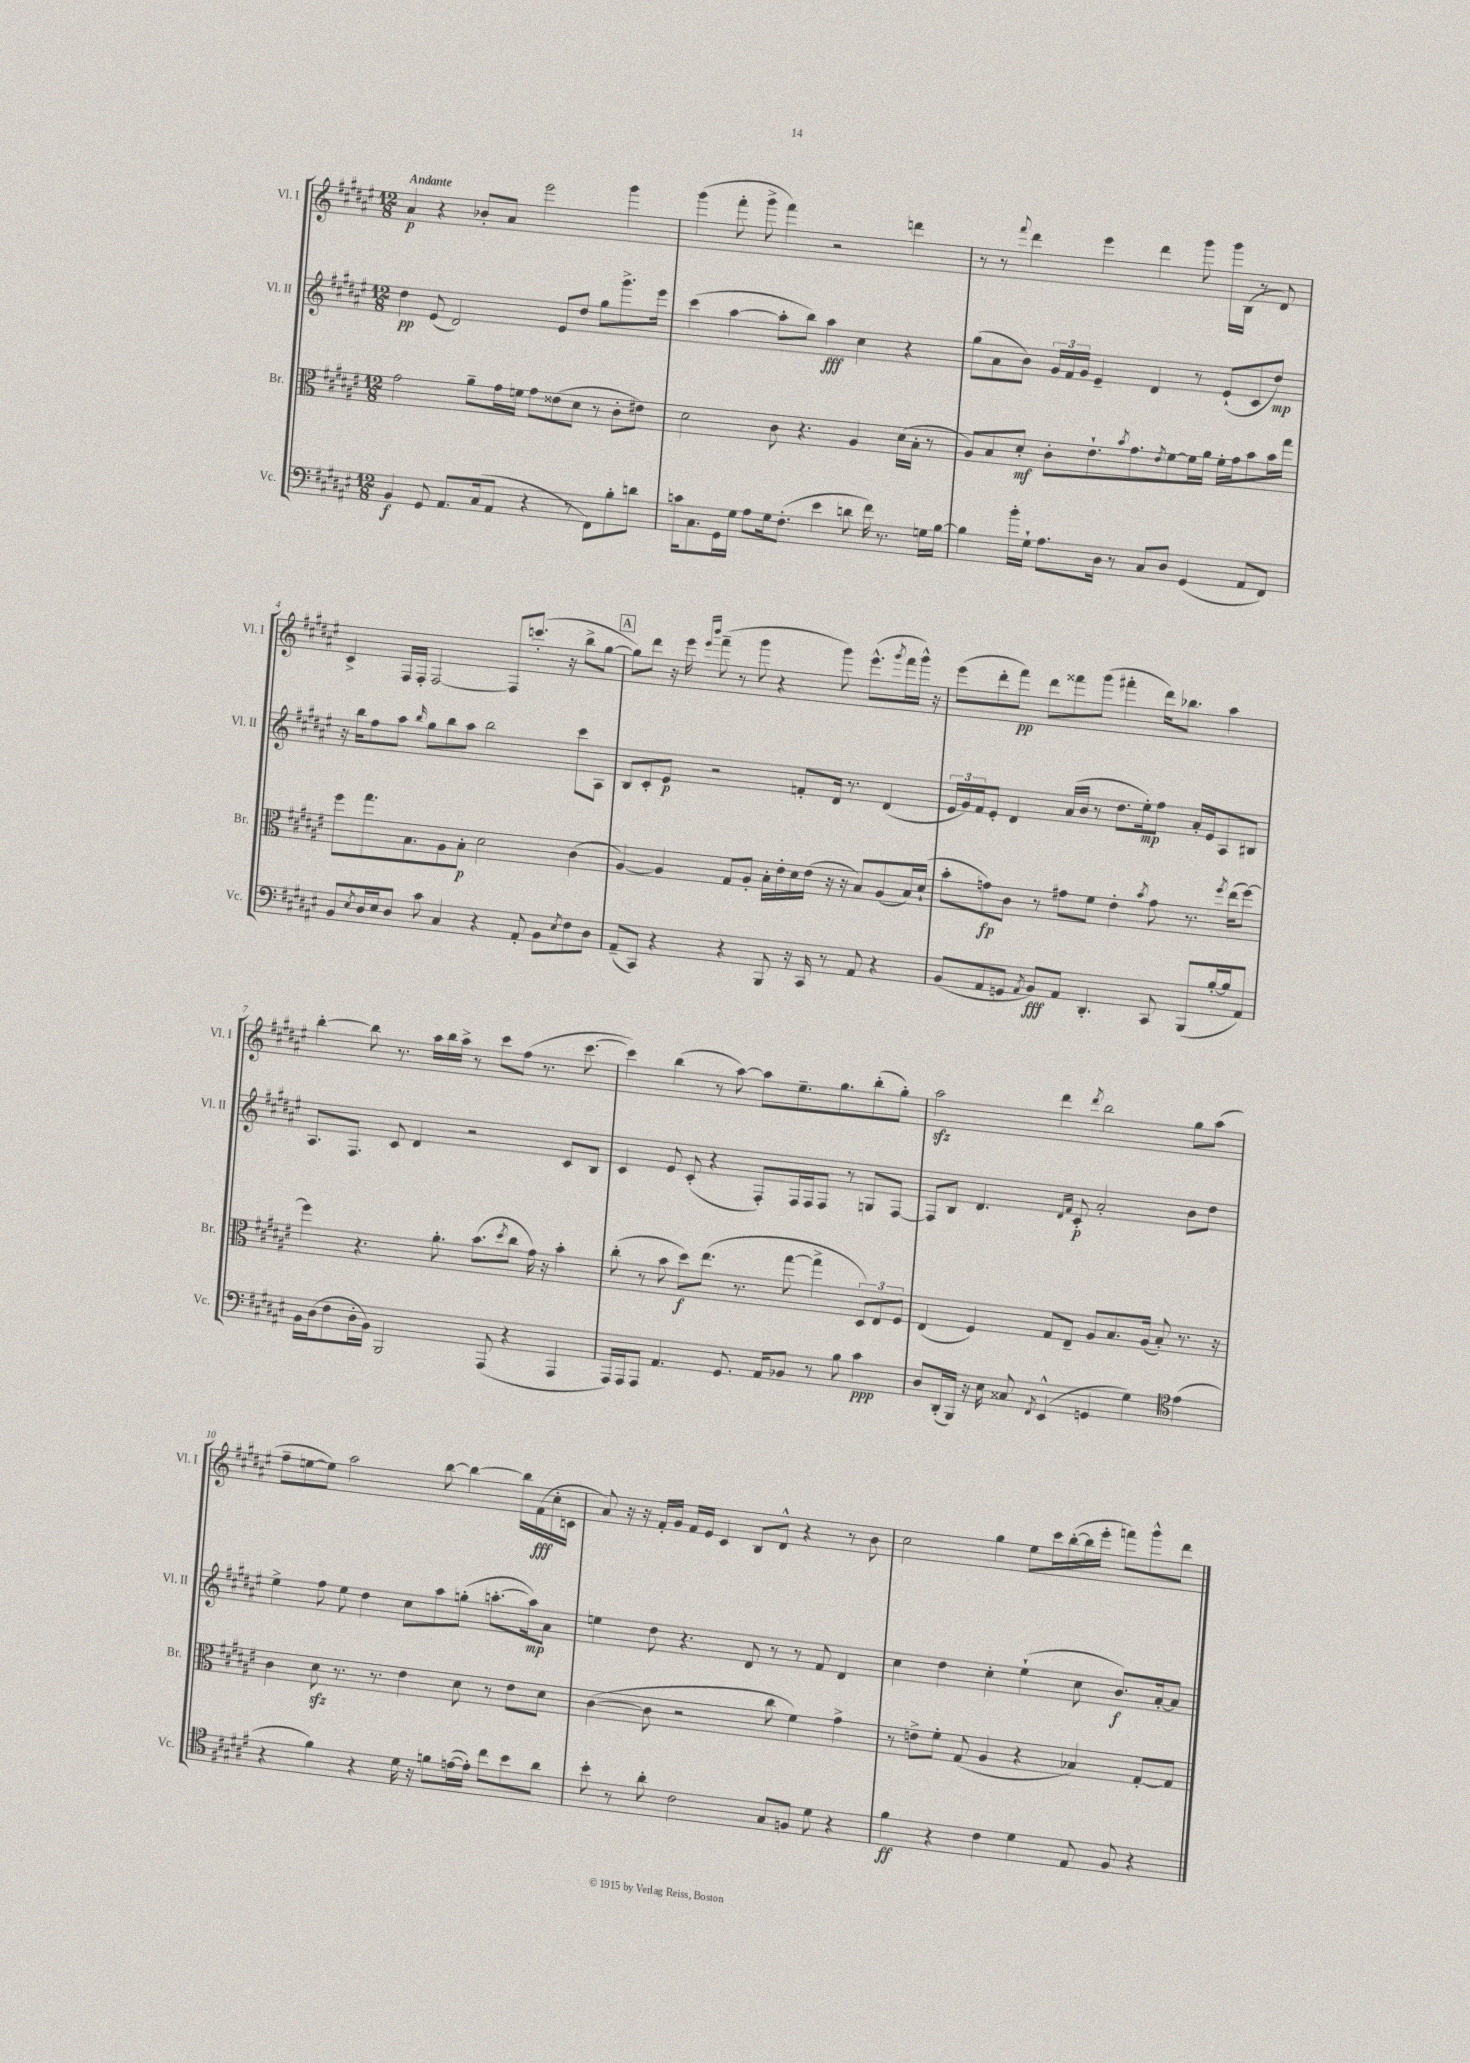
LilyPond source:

<<
\new StaffGroup <<
\new Staff = "s0" \with { instrumentName = "Vl. I" shortInstrumentName = "Vl. I" } {
    \clef treble \key fis \major \numericTimeSignature \time 12/8 \tempo "Andante"
    ais'4\p r4 bes'8-. ais'8 eis'''2 gis'''4 |
    gis'''4( fis'''8-. gis'''8-> fis'''4) r2 d'''4 |
    r8 r8 \appoggiatura { fis'''8 } dis'''4 eis'''4 dis'''4 gis'''8 gis'''16 b16( r8 dis'8) |
    cis'4-> fis16 fis16-. fis2~ fis8 c'''8.-.( r16 b''8-> gis''8~ |
    \mark \markup { \box "A" } gis''8) dis'''8 r16 eis'''16 \grace { eis'''16 b'''16 } fis'''8--( r8 gis'''8 r4 gis'''8) eis'''8.-^( \acciaccatura { gis'''8 } fis'''16 gis'''16-^) r16 |
    eis'''8( dis'''8-. fis'''8\pp) dis'''8 fisis'''8 gis'''8( fis'''4-. dis'''16) bes''8. ais''4 |
    b''4~-. b''8 r8. ais''16 b''16 ais''16-> r8 cis'''8 fis''8( r8. cis'''8.~ |
    cis'''4) b''4( r8 ais''8~) ais''8 eis''8.-- gis''8. b''8-.( gis''8-.) |
    ais''2\sfz dis'''4 \acciaccatura { dis'''8 } b''2 gis''8 ais''8( |
    fis''8-- e''8~ e''8) ais''2 b''8~ b''4~ b''16 fis'16\fff( cis''16-. c'16 |
    ais'8) r16 r16 fis'16-. gis'16 fis'16 eis'16 cis'4 b8 dis'8-^ r4 r8 b'8 |
    cis''2 gis''4 eis''8 cis'''16 b''16~-.( b''16 eis'''16-. f'''8) gis'''8-^ dis'''8 \bar "|." |
}
\new Staff = "s1" \with { instrumentName = "Vl. II" shortInstrumentName = "Vl. II" } {
    \clef treble \key fis \major \numericTimeSignature \time 12/8
    dis''4\pp eis'8( dis'2) eis'8 dis''8 gis''8 gis'''8.-> eis'''16 |
    cis'''4( ais''4~ ais''8-. b''8) ais''4\fff cis''4 r4 |
    gis''8( ais'8 b'8) \tuplet 3/2 { gis'16 fis'16 gis'16 } eis'4-- dis'4 r8 eis'8-!( cis'8 dis''8\mp) |
    r16 b''16 fis''8 ais''8 \grace { b''16 } gis''8 b''8 ais''8 b''2 cis'''8 ais8 |
    \mark \markup { \box "A" } b8 cis'8-. eis'8\p r2 f'8-. dis'16 r8. dis'4( |
    \tuplet 3/2 { eis'16 gis'16) fis'16 } eis'8-. dis'4 ais'16( b'16 r8 dis''8. eis''16-.\mp) fis''8 ais'16-. eis'16 ais8 bis8 |
    ais8. fis8. cis'8 dis'4 r2 cis'8 b8 |
    cis'4 eis'8 cis'8-.( r4 fis8-.) fis16 fis16 fis8 r8 g8 fis8~ |
    fis8 b8 dis'4. \grace { dis'16 fis'16 } cis'8-.\p ais'2-. b'8 dis''8 |
    eis''4-> fis''8 eis''8 dis''4 cis''8 ais''8 g''8-.( a''8.~-. a''16\mp) ais'8 |
    e''4 dis''8 r4. dis'8 r8 r8 fis'8 dis'4 |
    cis''4 dis''4 cis''4-. eis''4-!( cis''8 b'8.\f) ais'16~-. ais'8 \bar "|." |
}
\new Staff = "s2" \with { instrumentName = "Br." shortInstrumentName = "Br." } {
    \clef alto \key fis \major \numericTimeSignature \time 12/8
    gis'2 ais'8-- gis'16 f'16 gis'8 eisis'8( dis'8 r8 cis'8-. eis'8) |
    dis'2 cis'8 r4. ais4 dis'16( b16-. r8 |
    ais8) b8 dis'8-.\mf cis'8-. eis'8.-! \acciaccatura { b'8 } gis'8. \acciaccatura { eis'8 } fis'8~ fis'16 ais'16 fis'16-. gis'16 b'8 b'16 gis''16 |
    fis''8 gis''8. b8. ais8 b8-.\p dis'2 cis'4( |
    \mark \markup { \box "A" } ais4~) ais4 gis8 ais8-. b16-. eis'16-. dis'16 eis'16( r16 r16 b8) ais8( b16) dis'16-!( |
    b'8-. g'8\fp) cis'8 r8 gis'8 fis'8 eis'4-. \acciaccatura { b'8 } gis'8 r8. \acciaccatura { fis''8 } eis''16( fis''8~) |
    fis''4 r4. ais'8.-. b'8.( \acciaccatura { dis''8 } cis''8 gis'16) r16 b'4-. |
    cis''8-.( r8 b'8 dis''8\f) eis''8.( r8. gis''8~ gis''4-> \tuplet 3/2 { dis8) eis8 fis8 } |
    eis4( fis4) gis8 eis8-- ais8 b8. ais16( b8-.) r8. r16 |
    cis'4 dis'8\sfz r8. r8. eis'4 dis'8 r8 eis'8 dis'8 |
    cis'4~( cis'8 r2 cis''8 fis'4) gis'4-> |
    r8 e'8-> fis'8-. gis8( ais4 r4 bes4) gis8~-. gis8 \bar "|." |
}
\new Staff = "s3" \with { instrumentName = "Vc." shortInstrumentName = "Vc." } {
    \clef bass \key fis \major \numericTimeSignature \time 12/8
    b,4\f gis,8 ais,8. cis16( ais,8 r4 r8 fis,8) b8-. d'8 |
    c'16 cis8. gis,16 gis16 ais8 gis16 fis8.-.( eis'4 d'8 fis'16) r8. g16 b16~ |
    b4 b'16-. gis16-! ais8. dis16 r8 cis8 dis8 gis,4( ais,8 fis,8) |
    b,8 \acciaccatura { eis8 } dis16 eis16 dis8 cis'8 cis4 r4 ais,8-. b,8 \acciaccatura { eis8 } fis8 dis8 |
    \mark \markup { \box "A" } ais,8--( cis,8) r4 r4 b,,8 r16 cis,16 r8 ais,8 r4 |
    b,8( ais,8 g,8 \acciaccatura { ais,8 } b,8\fff) ais,8 dis,4.-. cis,8 b,,8( b16~-. b16 ais,8) |
    b,16 dis16( fis8 dis16-. b,16) b,,2 ais,,8( r4 ais,,4 |
    ais,,16) ais,,16 ais,,8 ais,4. gis,8. ais,16 bes,8 r8 b8 cis'4\ppp |
    dis8 dis,16-.( b,,16) r16 eis16 cisis8 \acciaccatura { fis,8 } eis,4-^( g,4 gis4) \clef tenor eis'4( |
    r4 fis'4) r4 dis'16 r16 f'8 e'16~( e'16-.) cis''8 b'8 ais'8 |
    b'8-. r8 ais'8-. cis'2 gis8 f8 dis'8 r4 |
    fis'4\ff r4 cis'4 dis'4 eis8 fis8 r4 \bar "|." |
}
>>
>>
